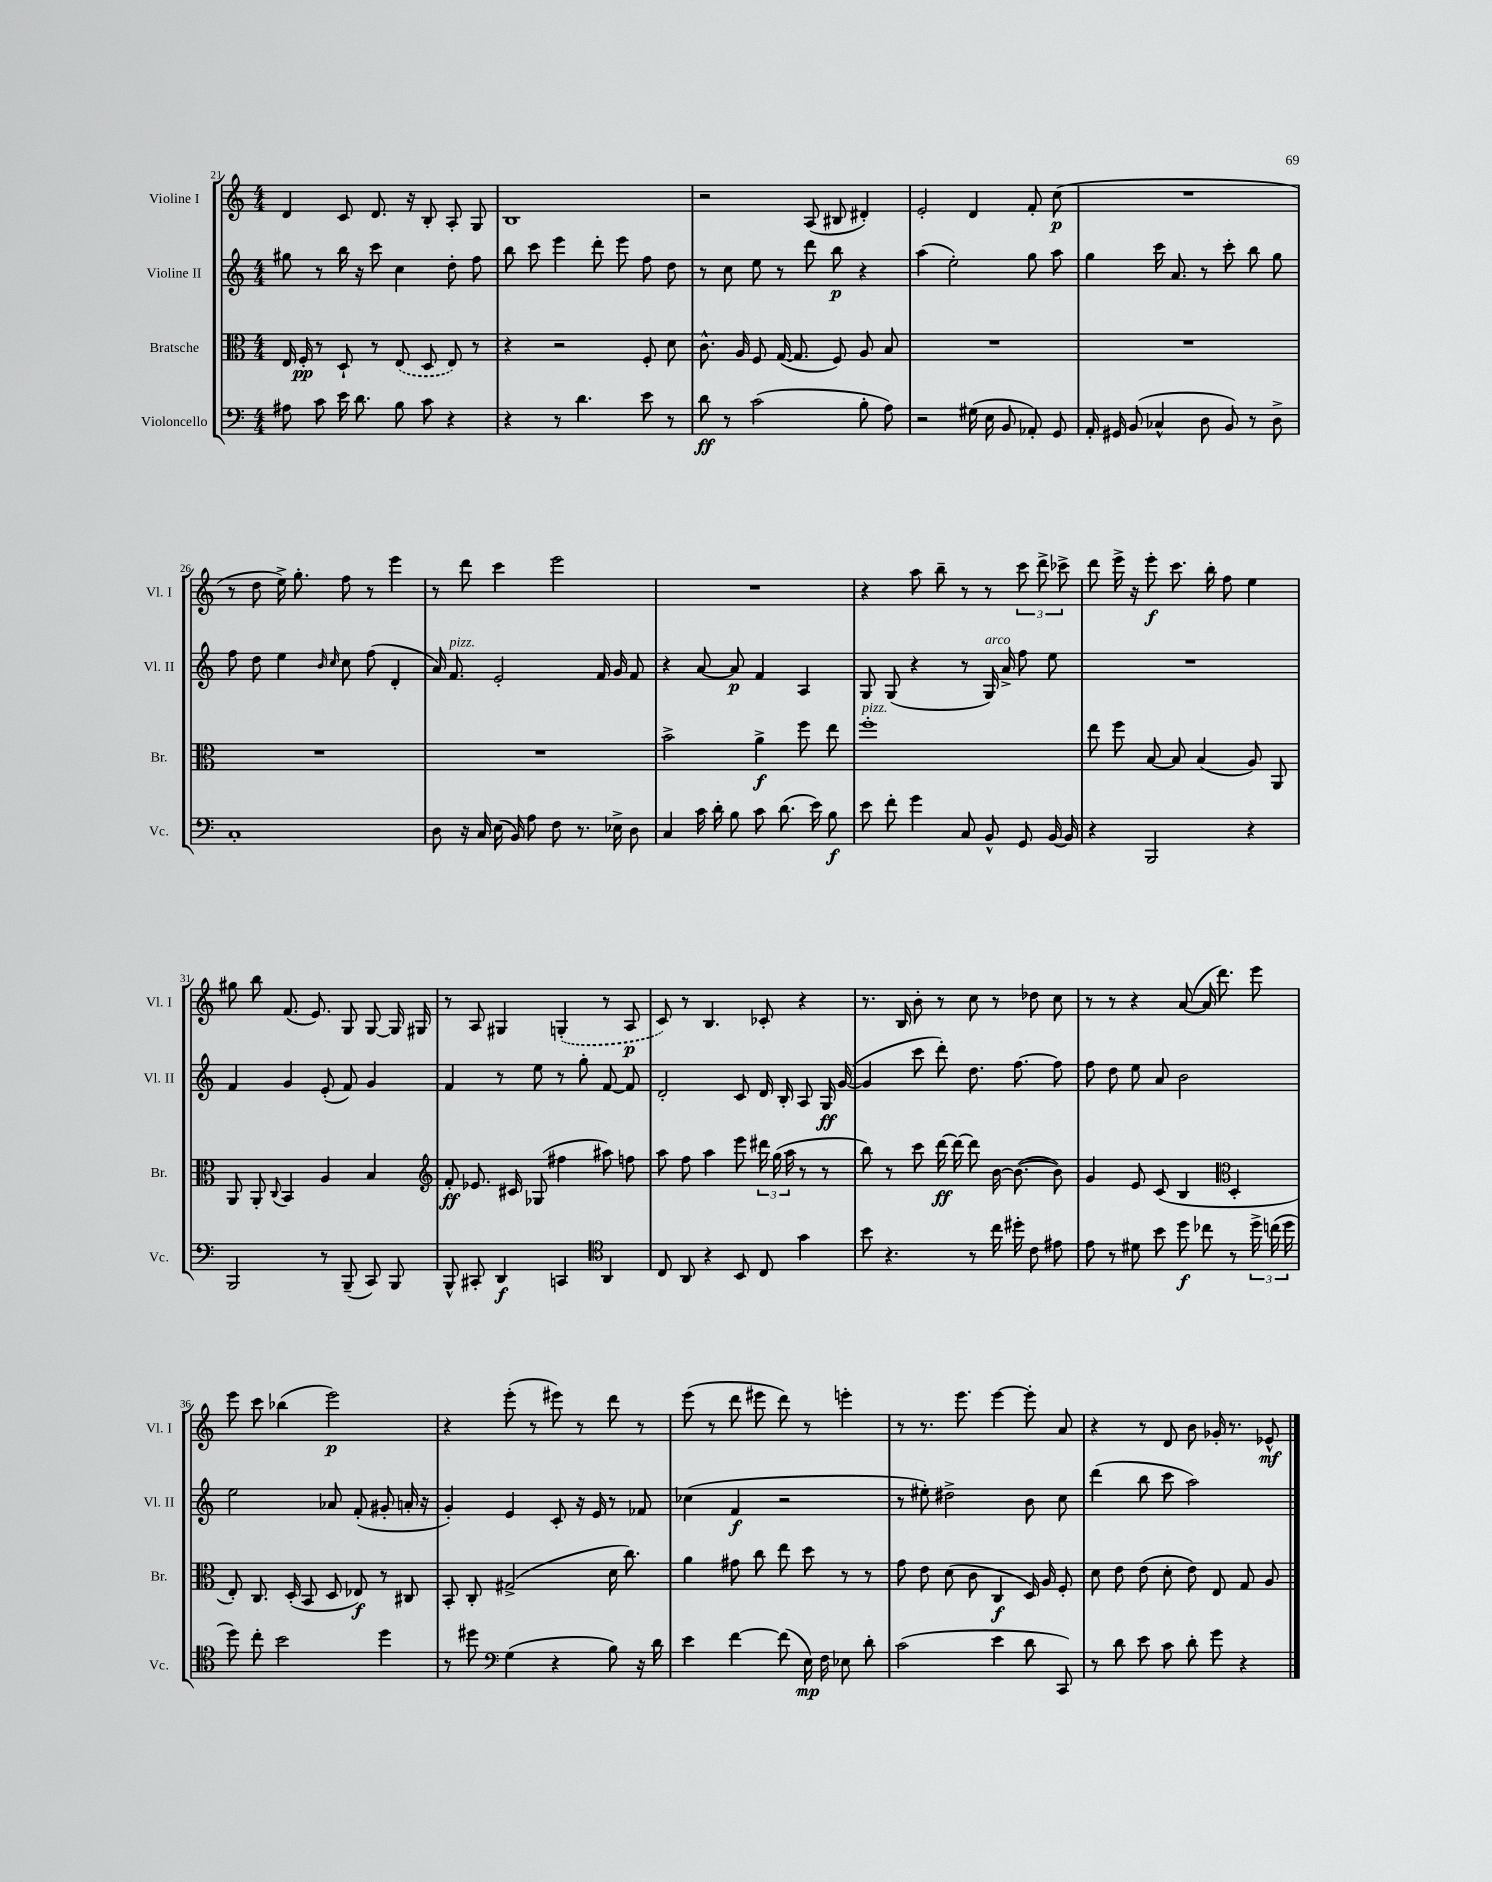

**kern	**kern	**kern	**kern
*staff4	*staff3	*staff2	*staff1
*clefF4	*clefC3	*clefG2	*clefG2
*k[]	*k[]	*k[]	*k[]
*M4/4	*M4/4	*M4/4	*M4/4
8A#	16E	8gg#	4d
.	16F'	.	.
8c	8r	8r	.
16e	8D`	16bb	8c
8.d	.	16r	.
.	8r	8ccc	8.d
8B	(8E	4cc	.
.	.	.	16r
8c	8D	.	8B'
4r	8E)	8dd'	8A'
.	8r	8ff	8G
=	=	=	=
4r	4r	8bb	1B
.	.	8ccc	.
8r	2r	4eee	.
4.d	.	.	.
.	.	8ddd'	.
.	.	8eee	.
8e	8F'	8ff	.
8r	8d	8dd	.
=	=	=	=
8d	8.c^^	8r	2r
8r	.	8cc	.
.	16A	.	.
(2c	8F	8ee	.
.	([16G	8r	.
.	8.G]	.	.
.	.	8ddd	(8A
.	8F)	8bb	8B#
8B'	8A	4r	4d#')
8A)	8B	.	.
=	=	=	=
2r	1r	(4aa	2e'
.	.	2ee')	.
(16G#	.	.	4d
16E	.	.	.
8BB	.	.	.
8AA-')	.	8gg	8f'
8GG	.	8aa	(8cc
=	=	=	=
16AA'	1r	4gg	1r
16GG#	.	.	.
(8BB	.	.	.
4C-^^	.	16ccc	.
.	.	8.a	.
8D	.	8r	.
8BB)	.	8ccc'	.
8r	.	8bb	.
8D^	.	8gg	.
=	=	=	=
1C'	1r	8ff	8r
.	.	8dd	8dd
.	.	4ee	16ee^)
.	.	.	8.gg'
.	.	16qqb	.
.	.	16qqcc	.
.	.	8cc	8ff
.	.	(8ff	8r
.	.	4d'	4eee
=	=	=	=
8D	1r	16a)	8r
.	.	8.f	.
16r	.	.	8ddd
16C	.	.	.
(16E	.	2e'	4ccc
16BB)	.	.	.
8A	.	.	.
8F	.	.	2eee
8.r	.	.	.
.	.	16f	.
16E-^	.	16g	.
8D	.	8f	.
=	=	=	=
4C	2b^	4r	1r
16c	.	[8a	.
16d'	.	.	.
8B	.	8a]	.
8c	4a^	4f	.
(8.d	.	.	.
.	8ff	4A	.
16e)	.	.	.
8B	8ee	.	.
=	=	=	=
8e	1ff'	8G	4r
8f'	.	(8G	.
4g	.	4r	8aa
.	.	.	8bb~
8C	.	8r	8r
8BB^^	.	16G)	8r
.	.	16a^	.
8GG	.	8ff	12ccc
.	.	.	12ddd^
[16BB	.	8ee	.
.	.	.	12ccc-^
16BB]	.	.	.
=	=	=	=
4r	8ee	1r	8ddd
.	8ff	.	16eee^
.	.	.	16r
2BBB	[8B	.	8eee'
.	8B]	.	8.ccc
.	(4B	.	.
.	.	.	16bb'
.	.	.	8ff
4r	8A)	.	4ee
.	8AA	.	.
=	=	=	=
2BBB	8AA	4f	8gg#
.	8AA'	.	8bb
.	8qqC	.	.
.	4BB	4g	(8.f
.	.	.	8.e)
8r	4A	(8e'	.
(8BBB~	.	8f)	8G
8CC)	4B	4g	[8G
8BBB	.	.	16G]
.	.	.	16G#
=	=	=	=
*	*clefG2	*	*
8BBB^^	8f'	4f	8r
8CC#'	8.e-	.	8A
4DD	.	8r	4G#
.	16c#	.	.
.	(8G-	8ee	.
4CC	4ff#	8r	(4G'
.	.	8gg'	.
*clefC4	*	*	*
4AA	8aa#)	[8f	8r
.	8ff	8f]	8A
=	=	=	=
8C	8aa	2d'	8c)
8AA	8ff	.	8r
4r	4aa	.	4.B
8BB	8eee	8c	.
8C	24ddd#	16d	8c-'
.	(24gg	.	.
.	.	16B'	.
.	24aa	.	.
4g	8r	8A	4r
.	8r	16G	.
.	.	([16g	.
=	=	=	=
8b	8bb)	4g]	8.r
4.r	8r	.	.
.	.	.	16B
.	8ccc	8ccc	8b'
.	[16ddd	8ddd')	8r
.	16ddd_	.	.
8r	8ddd]	8.dd	8cc
16cc	[16b	.	8r
16dd#'	(8.b_	[8.ff	.
8c	.	.	8dd-
8e#	8b])	8ff]	8cc
=	=	=	=
8e	4g	8ff	8r
8r	.	8dd	8r
8d#	8e	8ee	4r
8b	(8c	8a	.
8dd	4B	2b	([8a
8cc-	.	.	16a]
.	.	.	8.ddd)
*	*clefC3	*	*
8r	4D'	.	.
24dd^	.	.	8eee
(24cc	.	.	.
24dd	.	.	.
=	=	=	=
8dd)	8E')	2ee	8eee
8cc'	8.C	.	8ccc
2b	.	.	(4bb-
.	(16D'	.	.
.	8BB	.	.
.	8D	8a-	2eee)
.	8E-)	(8f'	.
4dd	8r	8g#'	.
.	8C#	16a'	.
.	.	16r	.
=	=	=	=
8r	8BB'	4g')	4r
8dd#	8C'	.	.
*clefF4	*	*	*
(4G	(2G#^	4e	(8eee'
.	.	.	8r
4r	.	8c'	8eee#)
.	.	16r	8r
.	.	16e	.
8B)	16d	8r	8ddd
.	8.cc)	.	.
16r	.	8f-	8r
16d	.	.	.
=	=	=	=
4e	4a	(4cc-	(8eee
.	.	.	8r
[4f	8g#	4f	8ddd
.	8cc	.	8eee#
(8f]	8ee	2r	8ddd)
16E)	8dd	.	8r
16F	.	.	.
8E-	8r	.	4eee'
8d'	8r	.	.
=	=	=	=
(2c	8g	8r	8r
.	8e	8ee#')	8.r
.	(8d	2dd#^	.
.	.	.	8.eee
.	8c	.	.
4e	4C	.	[4eee
8d	16D)	8b	8eee']
.	16A	.	.
8CC)	8F'	8cc	8a
=	=	=	=
8r	8d	(4ddd	4r
8d	8e	.	.
8e	(8e	8bb	8r
8c	8d'	8ccc	8d
8d'	8e)	2aa)	8b
8g	8E	.	16g-'
.	.	.	8.r
4r	8G	.	.
.	8A	.	8e-^^
==	==	==	==
*-	*-	*-	*-
